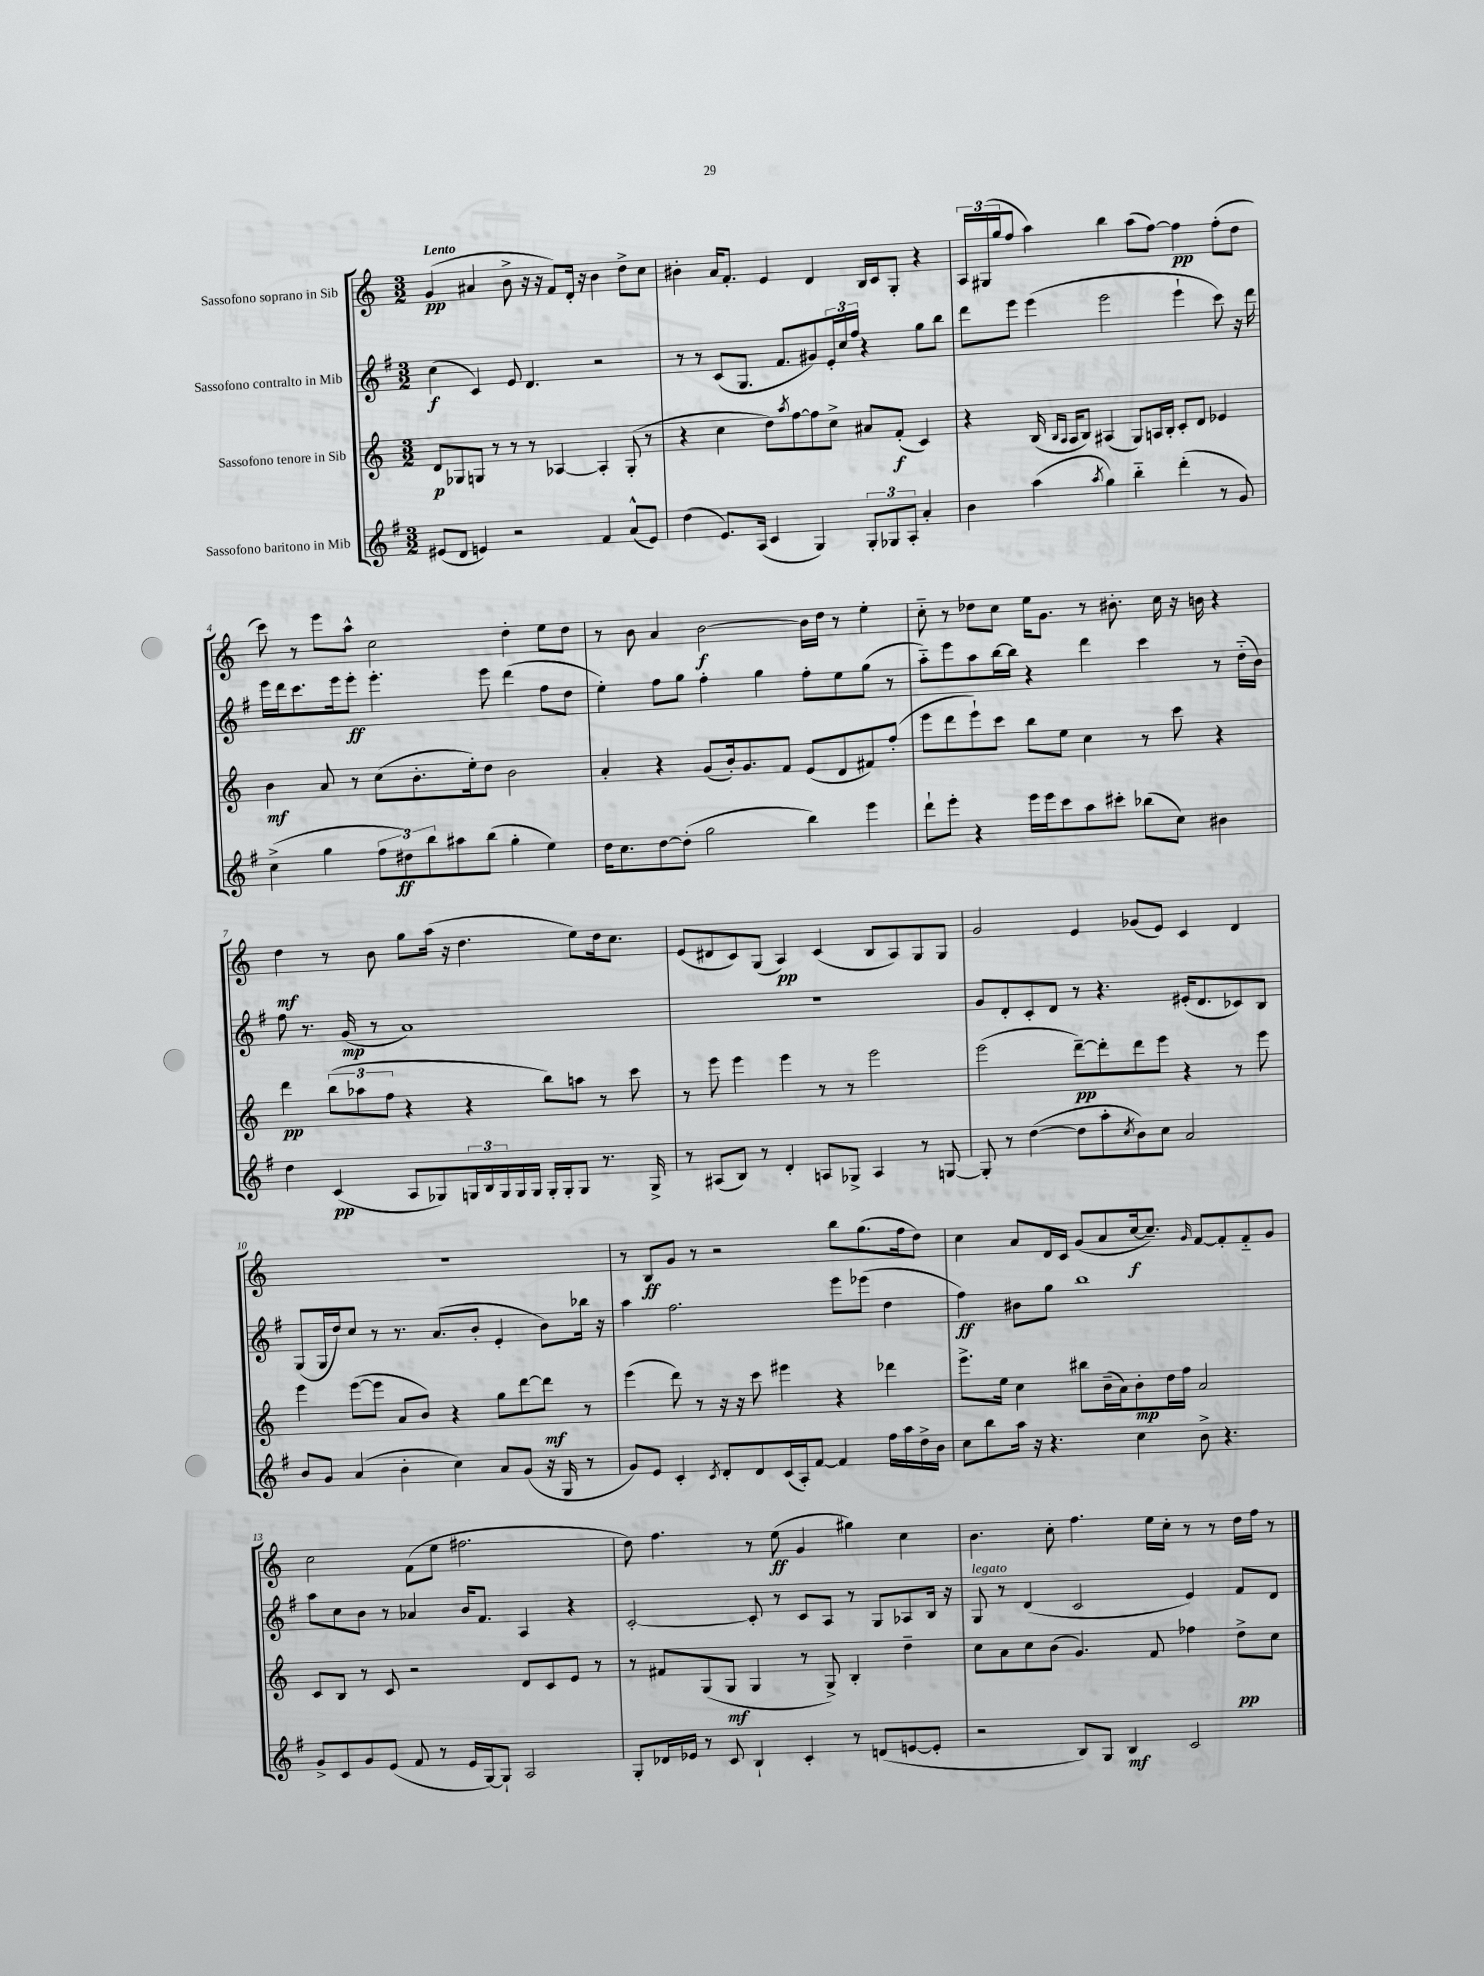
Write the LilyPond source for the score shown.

<<
\new StaffGroup <<
\new Staff = "s0" \with { instrumentName = "Sassofono soprano in Sib" } {
    \clef treble \key c \major \numericTimeSignature \time 3/2 \tempo "Lento"
    g'4\pp( ais'4 b'8-> r16 r16 f'8) d'16-. r16 b'4 d''8-> c''8 |
    bis'4-. a'16 f'8.-. e'4 d'4 b16 c'16 g8-. r4 |
    \tuplet 3/2 { a16 gis16( g''16 } f''8 a''4) b''4 a''8( f''8~) f''4\pp f''8-.( d''8 |
    c'''8) r8 e'''8 a''8-^ c''2 d''4-. e''8 d''8 |
    r8 b'8 a'4 b'2~\f b'16 d''16 r8 e''4-. |
    c''8-_ r8 des''8 c''8 e''16 g'8. r8 bis'8.-. c''16 r16 b'16 r4 |
    d''4\mf r8 b'8 g''8 a''16( r16 d''4. e''8) d''16 c''8. |
    e'8( dis'8 c'8) g8( a4\pp) c'4( b8 a8) g8 g8 |
    g'2 e'4 ges'8( e'8) c'4 d'4 |
    R1. |
    r8 b8\ff g'8 r8 r2 b''8 g''8.( f''16 d''8) |
    c''4 a'8 d'16 c'16 g'8( a'8 c''16~\f c''8.--) \grace { g'16 } f'8~ f'8-. f'8-_ g'8 |
    c''2 f'8( e''8 fis''2. |
    d''8) f''4. r8 e''8\ff( g'4 gis''4) c''4 |
    b'4. c''8-. f''4. e''16 c''16-. r8 r8 d''16 f''16 r8 \bar "|." |
}
\new Staff = "s1" \with { instrumentName = "Sassofono contralto in Mib" } {
    \clef treble \key g \major \numericTimeSignature \time 3/2
    c''4\f( c'4) e'8 d'4. r2 |
    r8 r8 c'8( g8. fis'8. gis'8) \tuplet 3/2 { e'16-. c''16 fis''16 } r4 g''8 b''8 |
    d'''8 e'''8 e'''4( e'''2 e'''4-! c'''8) r16 d'''16 |
    e'''16 d'''16 c'''8. e'''16 e'''8-.\ff e'''4.-. e'''8 d'''4( fis''8 d''8 |
    e''4-.) fis''8 g''8 fis''4-. g''4 fis''8-. e''8 g''8( r8 |
    a''8-_) e'''8 a''8 b''16~ b''16 r4 d'''4 c'''4 r8 d''16-_( b'16) |
    fis''8 r8. g'16\mp( r8 a'1) |
    R1. |
    g'8 d'8-. c'8-. d'8 r8 r4. eis'16-.( d'8. ces'8) b8 |
    g8( g16 d''16) c''8 r8 r8. a'8.( b'8-. e'4-. b'8) bes''16 r16 |
    a''4 fis''2. e'''8 ees'''8( d''4 |
    fis''4\ff) bis'8 g''8 b''1 |
    a''8 c''8 b'8 r8 aes'4 b'16 fis'8. a4 r4 |
    c'2~-. c'8-. r8 c'8 a8 r8 g8 aes8 b16 r16 |
    g8^\markup { \italic "legato" } r8 d'4( c'2 e'4) fis'8 d'8 \bar "|." |
}
\new Staff = "s2" \with { instrumentName = "Sassofono tenore in Sib" } {
    \clef treble \key c \major \numericTimeSignature \time 3/2
    d'8\p ges8 g8 r8 r8 r8 aes4~ aes4-. g8-.( r8 |
    r4 c''4 d''8) \acciaccatura { a''8 } f''8~ f''8 c''8-> ais'8 f'8-.\f( c'4) |
    r4 b16( \grace { b16 a16 } a16 b8) ais4( g8) a16 b16-. c'8-. d'8 ees'4 |
    b'4\mf a'8 r8 c''8( b'8.-. e''16-.) d''8 b'2 |
    a'4-. r4 g'8( b'16-.) g'8. f'8 e'8( d'8 fis'8) f''8-.( |
    e'''8 d'''8 e'''8-!) c'''8 b''8 e''8 c''4 r8 c'''8 r4 |
    d'''4\pp \tuplet 3/2 { b''8( aes''8 f''8 } r4 r4 b''8) a''8 r8 c'''8 |
    r8 e'''8 e'''4 e'''4 r8 r8 e'''2 |
    e'''2( d'''8~--\pp) d'''8-. d'''8 e'''8 r4 r8 e'''8 |
    e'''4 e'''8~( e'''8 a'8 b'8) r4 g''8 d'''8~ d'''8\mf r8 |
    e'''4( d'''8) r8 r16 r16 c'''8 eis'''4 r4 des'''4 |
    e'''8.-> e''16 c''4 bis''8 b'16--( a'16) b'8-.\mp d''16 f''16 a'2 |
    c'8 b8 r8 c'8 r2 d'8 c'8 e'8 r8 |
    r8 fis'8 g8( g8\mf g4 r8 g8->) b4-. d''4-- |
    c''8 a'8 c''8 b'8( g'4.) f'8 fes''4 d''8->\pp c''8 \bar "|." |
}
\new Staff = "s3" \with { instrumentName = "Sassofono baritono in Mib" } {
    \clef treble \key g \major \numericTimeSignature \time 3/2
    eis'8( d'8 e'4) r2 fis'4 a'8-^( e'8) |
    d''4( e'8.) a16( c'4 g4) \tuplet 3/2 { g8-. ges8 a8-. } a'4-. |
    b'4 a''4( \acciaccatura { a''8 } g''4) b''4-_ d'''4-.( r8 g'8) |
    c''4->( g''4 \tuplet 3/2 { fis''8 dis''8\ff) b''8 } ais''8 b''8( g''4-. e''4) |
    d''16 c''8. d''8~ d''8-.( g''2 b''4) e'''4 |
    d'''8-! e'''8-. r4 e'''16 e'''16 c'''8 a''8 cis'''8-. bes''8( c''8) bis'4 |
    d''4 c'4\pp( a8 ges8) \tuplet 3/2 { g16 b16 g16 } g16 g16 g16-. g16-. g8 r8. g16-> |
    r8 ais8( b8) r8 d'4-. a8 ges8-> a4 r8 g8~ |
    g8-. r8 d''4~( d''8 a''8-. \acciaccatura { c''8 } b'8) c''8 a'2 |
    b'8 g'8 a'4( b'4-. c''4) a'8 g'8( r16 g16 r8 |
    g'8) e'8 c'4-. \acciaccatura { c'8 } d'8-. d'8 c'16( a16-.) fis'8~ fis'4 fis''16 a''16 d''16-> b'16 |
    c''8 b''8 a''16 r16 r4. c''4 b'8-> r4. |
    g'8-> c'8 g'8 e'8( fis'8 r8 e'16 g16~) g8-! a2 |
    g8-. des'16 ees'16 r8 c'8 b4-! c'4-. r8 d'8( e'8~ e'8-. |
    r2 b8) g8 b4\mf c'2 \bar "|." |
}
>>
>>
